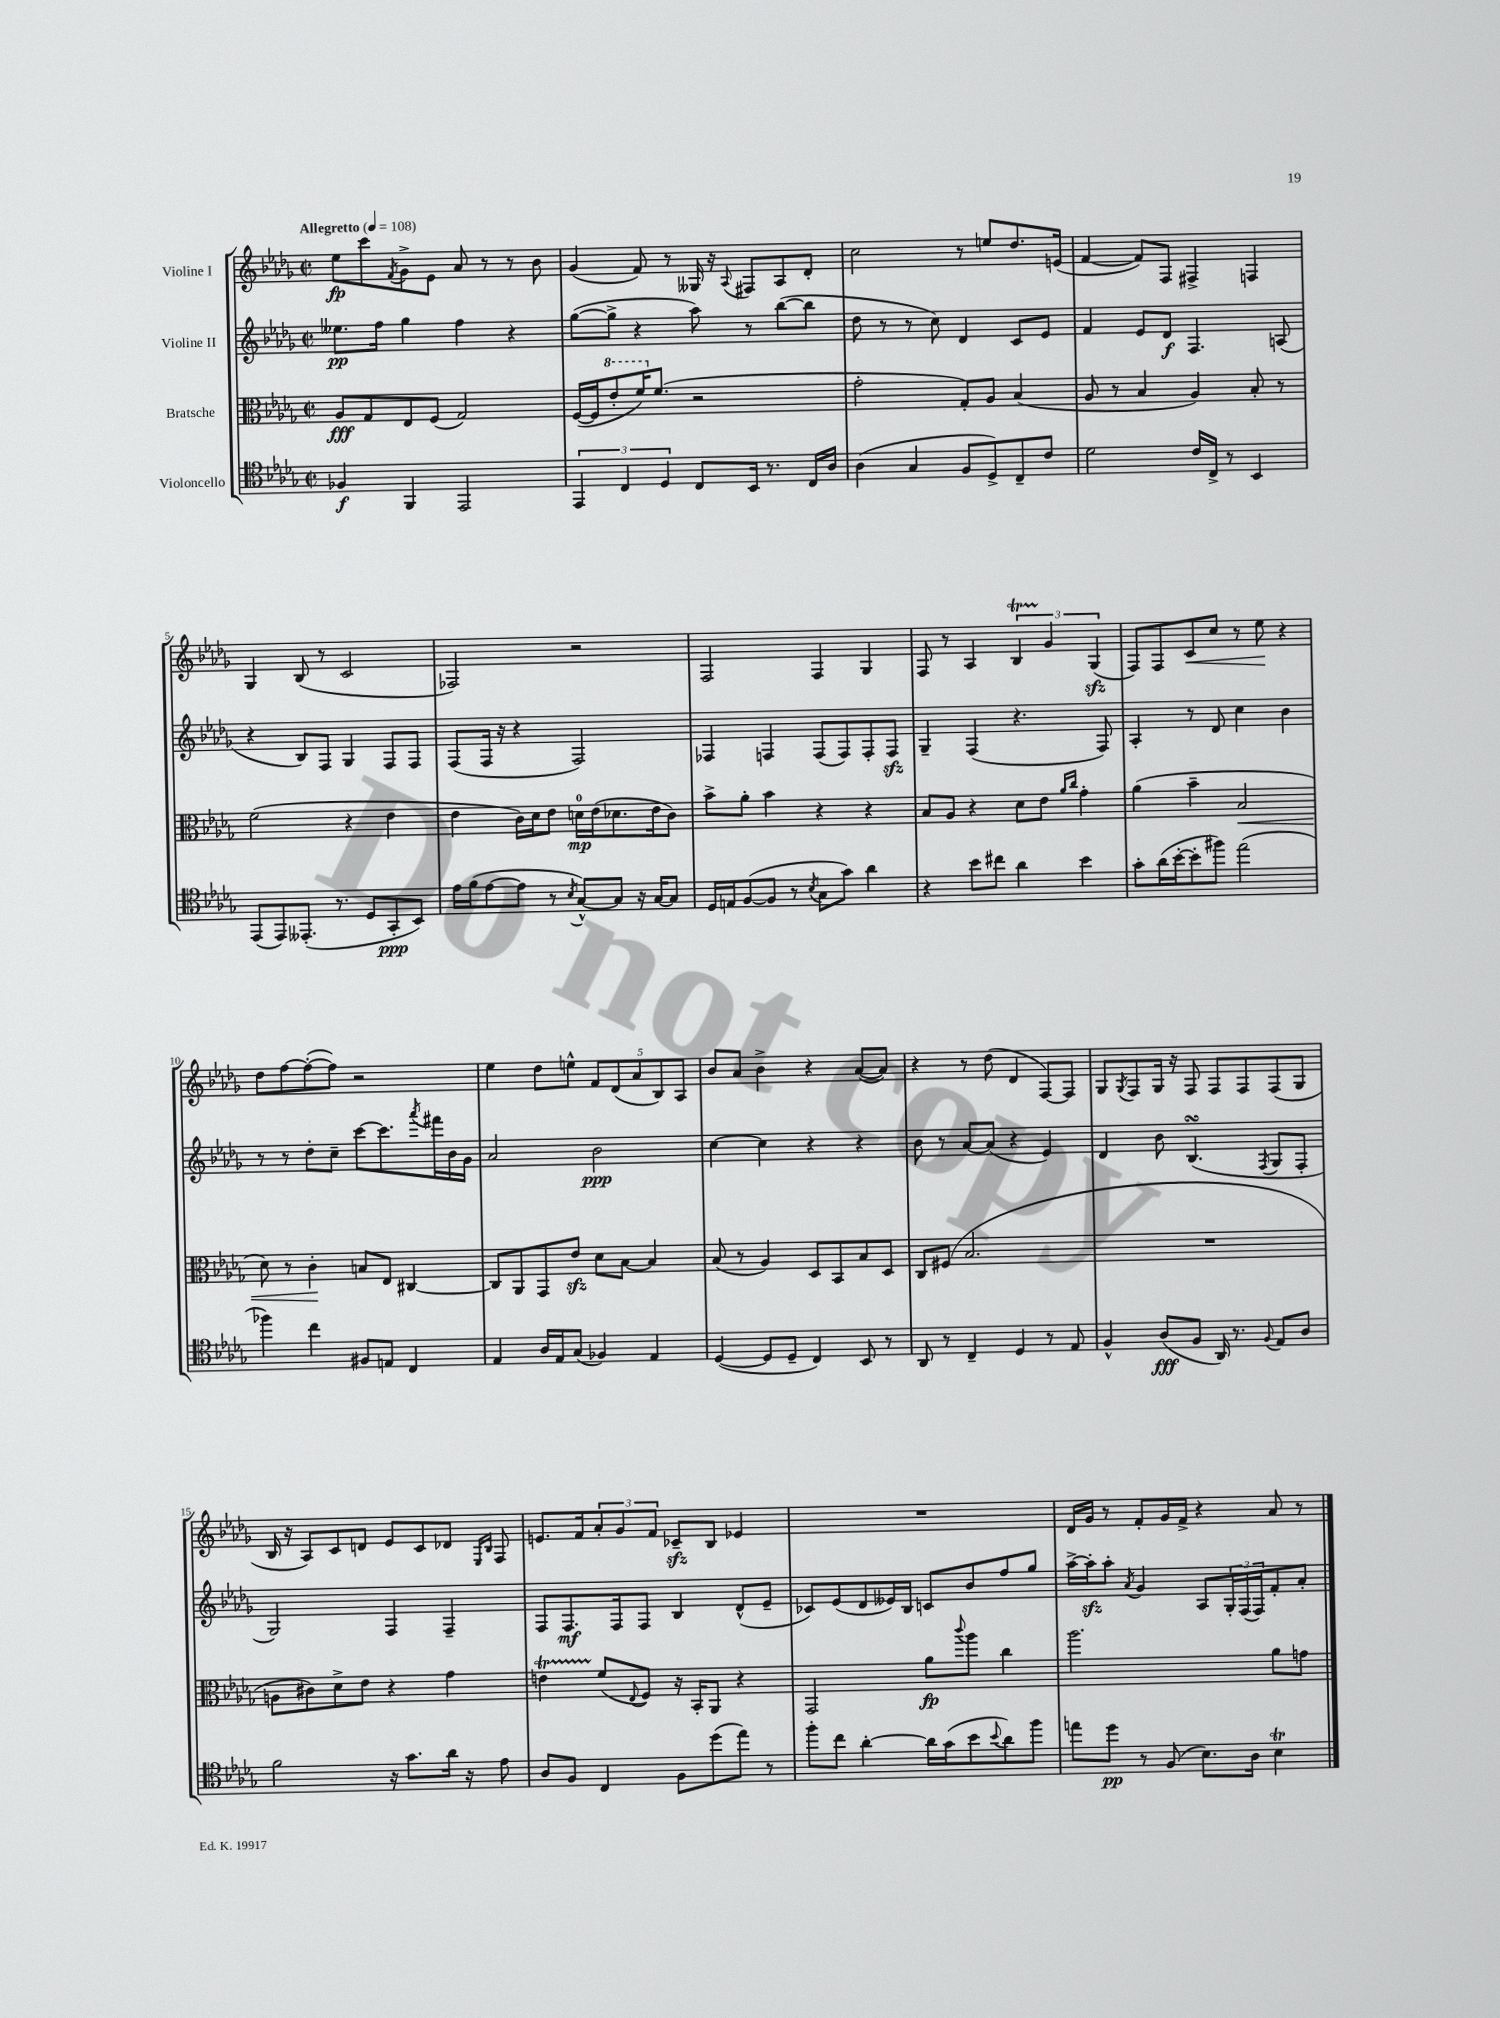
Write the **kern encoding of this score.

**kern	**kern	**kern	**kern
*staff4	*staff3	*staff2	*staff1
*clefC4	*clefC3	*clefG2	*clefG2
*k[b-e-a-d-g-]	*k[b-e-a-d-g-]	*k[b-e-a-d-g-]	*k[b-e-a-d-g-]
*M2/2	*M2/2	*M2/2	*M2/2
*met(c|)	*met(c|)	*met(c|)	*met(c|)
*MM108	*MM108	*MM108	*MM108
4F-	8A-	8.ee--	8ee-
.	8G-	.	8ccc
.	.	16ff	.
.	.	.	8qf
4FF	8E-	4gg-	8g-^
.	(8F	.	8e-
2EE-	2G-)	4ff	8a-
.	.	.	8r
.	.	4r	8r
.	.	.	8b-
=	=	=	=
6EE-	([16F	([8gg-	(4g-
.	16F]	.	.
.	8ee-'	8gg-^]	.
6C	.	.	.
.	16ff)	4r	8f)
.	(8.f	.	.
6D-	.	.	.
.	.	.	8r
8C	2r	8aa-)	16G--
.	.	.	16r
.	.	.	8qqA-
16BB-	.	8r	8F#
8.r	.	.	.
.	.	([8bb-	8A-
16C	.	8bb-]	8d-'
16A-	.	.	.
=	=	=	=
(4A-	2g-'	8dd-	2cc
.	.	8r	.
4G-	.	8r	.
.	.	8cc)	.
8F	8G-')	4d-	8r
8D-^)	8A-	.	8ee
8C~	(4B-	8c	8.dd-
8c	.	8e-	.
.	.	.	(16e
=	=	=	=
2d-	8A-	4f	[4f
.	8r	.	.
.	4B-	8e-	8f])
.	.	8d-	8F
16c	4A-)	4.F	4F#^
16C^	.	.	.
8r	.	.	.
4BB-	8B-'	.	4F
.	8r	(8A	.
=	=	=	=
(8EE-	(2f	4r	4G-
8EE-)	.	.	.
(8.EE--'	.	8B-)	(8B-
.	.	8F	8r
8.r	.	.	.
.	4r	4G-	2c
8D-	.	.	.
8GG-'	4e-	8F	.
8BB-)	.	8F	.
=	=	=	=
16e-	4e-	(8F	2F-)
(16f	.	.	.
[8e-	.	16F	.
.	.	16r	.
8e-]	16c)	4r	.
.	16d-	.	.
8r	8e-	.	.
8qB-	.	.	.
[8G-^^)	16d	2F)	2r
.	(16e-	.	.
8G-]	8.d-	.	.
16r	.	.	.
[16G-	16e-	.	.
8G-]	8c)	.	.
=	=	=	=
16D-	8b-^	4F-	2F
16E	.	.	.
([8F	8a-'	.	.
8F]	4b-	4F	.
8r	.	.	.
8qB-	.	.	.
8G-	4r	(8F	4F
8g-)	.	8F)	.
4a-	4r	8F'	4G-
.	.	8F	.
=	=	=	=
4r	8B-	4G-~	8F
.	8A-	.	8r
8b-	4r	(4F	4A-
8cc#	.	.	.
4a-	8d-	4.r	6B-
.	8e-	.	.
.	.	.	6g-
.	16qqa-	.	.
.	16qqcc	.	.
4b-	4g-'	.	.
.	.	.	(6G-
.	.	8F)	.
=	=	=	=
8g-'	(4a-	4A-'	8F)
(16a-	.	.	8F
[16b-'	.	.	.
8b-']	4b-~	8r	8c
8ff#)	.	8d-	8cc
(2ee-	2B-	4cc	8r
.	.	.	8ee-
.	.	4b-	4r
=	=	=	=
4ff-)	8d-)	8r	8dd-
.	8r	8r	[8ff
4cc	4c'	8dd-'	(8ff'_
.	.	8cc~	8ff])
8F#	8B	[8ccc	2r
8E	8E-	8.ccc]	.
4C	[4C#	.	.
.	.	8qaaa-	.
.	.	16fff#	.
.	.	16b-	.
.	.	16g-	.
=	=	=	=
4E-	8C#]	2a-	4ee-
.	8AA-	.	.
16A-	8GG-	.	8dd-
16E-	.	.	.
(8G-	8e-	.	8ee^^
4F-)	8d-	2b-	10f
.	.	.	(10d-
.	[8B-	.	.
.	.	.	10a-
4E-	4B-]	.	.
.	.	.	10B-)
.	.	.	10A-
=	=	=	=
([4D-	(8B-	[4cc	8b-
.	8r	.	8a-
8D-]	4A-)	4cc]	4b-^
8D-~	.	.	.
4C)	8D-	4r	4r
.	8BB-	.	.
8BB-	8B-	4r	([8a-
8r	8D-	.	8a-])
=	=	=	=
8AA-	8C	8b-	4r
8r	(8F#	8r	.
4C~	2.B-	[8a-	8r
.	.	(8a-]	(8dd-
4D-	.	4r	4d-
8r	.	4e-)	[8F)
8E-	.	.	8F]
=	=	=	=
4F^^	1r	4d-	8G-
.	.	.	8qG-
.	.	.	8F
(8A-	.	8b-	16G-
.	.	.	16r
8F	.	(4.B-	8F
16AA-)	.	.	8F
8.r	.	.	.
.	.	.	8F
8qqF	.	8qF	.
8E-	.	8G-	(8F
8A-	.	8F'	8G-
=	=	=	=
2f	8A	2G-)	16B-
.	.	.	16r
.	8c#)	.	8A-)
.	8d-^	.	8c
.	8e-	.	8d
16r	4r	4F	8e-
8.g-	.	.	.
.	.	.	8c
16a-	4g-	4F~	8d-
16r	.	.	.
.	.	.	16qqE-
.	.	.	16qqB-
8e-	.	.	8F
=	=	=	=
8A-	4e	8F	8.e
8F	.	8.F	.
.	.	.	16f
4C	(8f	.	12a-'
.	.	16F	.
.	.	.	12g-
.	8qqE-	.	.
.	8F)	8F	.
.	.	.	12f
8F	16r	4B-	8c-~
.	16BB-'	.	.
(8dd-	8AA-	.	8B-
8ee-)	4r	(8d-^^	4e-
8r	.	8e-~	.
=	=	=	=
8ff'	2GG-	8c-)	1r
8cc	.	(8e-	.
[4a-'	.	8d-	.
.	.	16e--)	.
.	.	16B-	.
16a-]	8a-	8c	.
(16g-	.	.	.
.	8qqccc	.	.
8b-	8aa-	8b-	.
8qqb-	.	.	.
8a-)	4cc	8ff	.
8ff	.	8gg-	.
=	=	=	=
8ee	2.aa-	[16aa-^	16d-
.	.	16aa-']	16g-
8dd-	.	8aa-'	8r
.	.	8qa-	.
8r	.	4g-	8f'
(8F	.	.	16g-
.	.	.	16f^
8.B-)	.	8A-	4r
.	.	24G-'	.
.	.	(24F	.
16A-	.	.	.
.	.	24F)	.
4B-	8a-	8f'	8a-
.	8g	8a-'	8r
==	==	==	==
*-	*-	*-	*-
